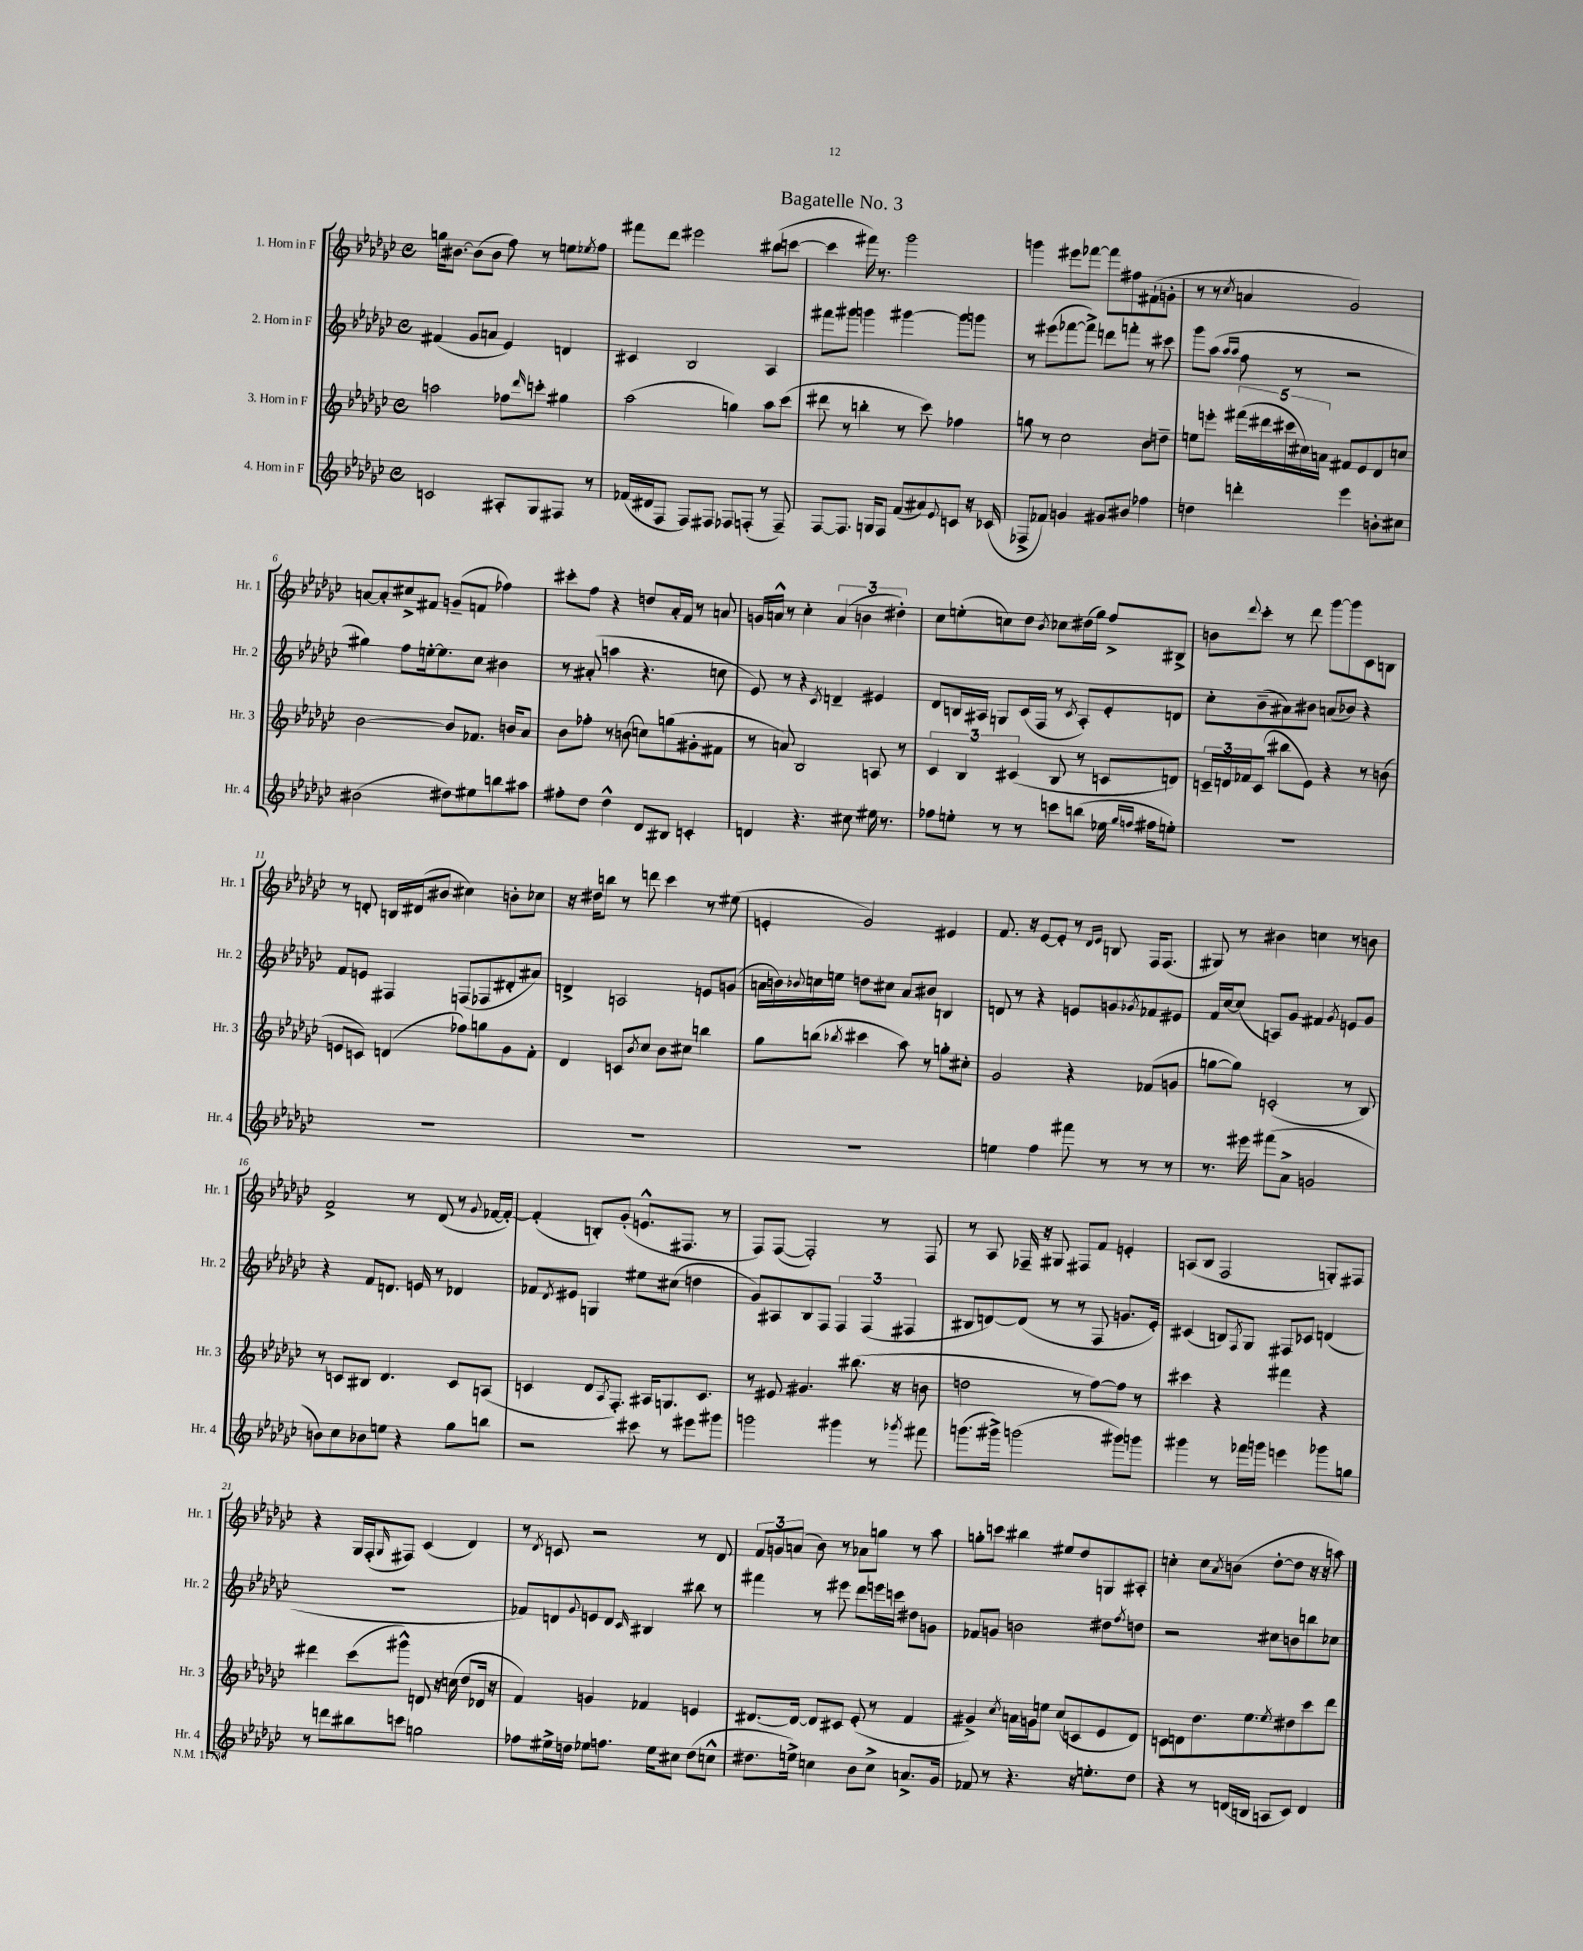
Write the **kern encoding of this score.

**kern	**kern	**kern	**kern
*staff4	*staff3	*staff2	*staff1
*clefG2	*clefG2	*clefG2	*clefG2
*k[b-e-a-d-g-c-]	*k[b-e-a-d-g-c-]	*k[b-e-a-d-g-c-]	*k[b-e-a-d-g-c-]
*M4/4	*M4/4	*M4/4	*M4/4
*met(c)	*met(c)	*met(c)	*met(c)
2c/	2aa\	(4f#/	16gg\LK
.	.	.	[8.b#\J
.	.	8g-/L	(8b#\]L
.	.	8a/J	8b#\J
8A#'/L	8ff-\L	4e-/)	8ff\)
.	16qqddd-/	.	.
8G-/	8ccc'\J	.	8r
8F#/J	4gg#\	4d/	8ee\L
.	.	.	8qee-/
8r	.	.	8ff\J
=	=	=	=
(16f-/LL	(2aa-\	4c#/	8fff#\L
16d#/J	.	.	.
8F/J	.	.	8ddd-\J
8F/L)	.	2B-/	2eee#\
8F#/J	.	.	.
8F-/L	4gg\)	.	.
(8F'/J	.	.	.
8r	8aa-\L	4A-/	(8bb#\L
8F~/)	(8ccc-\J	.	[8ccc\J
=	=	=	=
[8F/L	8ddd#\	8fff#\L	4ccc\]
8.F/]J	8r	8ggg#\J	.
.	4bb'\	4ggg\	16fff#\)
16G/LK	.	.	8.r
8F/J	.	.	.
(8f/L	8r	[4ggg#\	2ggg-\
8a#/)	8ccc-\)	.	.
8qqe-/	.	.	.
8c/J	4ff-\	8ggg#\]L	.
16r	.	8ggg\J	.
(16c-/	.	.	.
=	=	=	=
8F-^/L	8gg\	8r	4ggg\
8f-/J)	8r	(8eee#\L	.
4g/	2cc-\	[8fff-\	8eee#\L
.	.	8fff-^\]J)	[8fff-\J
8g#/L	.	8ddd\L	8fff-\]L
8b#/J	.	8fff'\J	8ff#\
4ff-\	8b-\L	8r	(8f#`\
.	8dd~\J	8ccc#\	8g'\J
=	=	=	=
4dd\	8ee\L	8ggg-\L	8r
.	8eee'\J	(8aa-\J	8r
.	.	16qqaa-/LL	.
.	.	16qqaa-/JJ	8qcc-/
4ddd'\	(20fff#\LL	8ff\	4a/
.	20ddd#\	.	.
.	20ccc#\	.	.
.	.	8r	.
.	20cc#\)	.	.
.	20a\JJ	.	.
4eee-\	8f#/L	2r	2g-/)
.	8e-/	.	.
8b'\L	8d-/	.	.
8cc#\J	8cc/J	.	.
=	=	=	=
(2b#\	[2b-\	4gg#\)	[8a/L
.	.	.	8a'/]
.	.	8ff\L	8cc#^/
.	.	[16ee'\k	8f#/J
.	.	8.ee\]	.
8dd#\L)	8b-/]L	.	(8g~/L
8ee#\	8.f-/J	8cc-\J	8f/J
8bb\	.	4b#\	4ff-\)
.	16b/LK	.	.
8aa#\J	8a-/J	.	.
=	=	=	=
8ff#'\L	8b-\L	8r	8ccc#'\L
8dd-\J	8ff-'\J	(8a#'/	8ff\J
4dd-^^\	8r	4aa\	4r
.	(8b\	.	.
8d-/L	8cc\L)	4.r	8dd/L
8B#/J	(8gg\	.	16a-'/L
.	.	.	16f/JJ
4c'/	8g#'\	.	8r
.	8f#\J	8cc\	8a/
=	=	=	=
4d/	8r	8e-/)	16g/LL
.	.	.	16a^^/JJ
.	8a/)	8r	8r
4.r	2B-/	4r	4cc-'\
.	.	8qc-/	.
.	.	4d~/	(6a/
8cc#\	.	.	.
.	.	.	6b\
16ee#\	8A/	4e#/	.
8.r	.	.	.
.	.	.	6dd#'\)
.	8r	.	.
=	=	=	=
8ff-\L	6c-/	8d-/L	8cc-\L
8ee'\J	.	16B/L	(8ee'\
.	6B-/	.	.
.	.	16A#/JJ	.
8r	.	8G/L	8cc\)
.	(6c#/	.	.
8r	.	(16c-/L	8dd-\J
.	.	16F/JJ	.
.	.	.	8qb-/
8ccc\L	8B-/	8r	8cc-\L
.	.	8qc-/	.
(8bb\J	8r	8A#'/L)	(16dd#\L
.	.	.	16gg-\JJ)
16ee-\	8c/L	8e-'/	8ff^/L
16qqgg-/LL	.	.	.
16qqff/JJ	.	.	.
16ff#\LK	.	.	.
8ee'\J)	8d/J)	8d/J	8B#^/J
=	=	=	=
1r	24c~/LL	8cc-'\L	8b\L
.	24d/	.	.
.	24f-/J	.	.
.	.	.	8qqddd-/
.	(8c/J	(8b-~\	8ccc-'\J
.	8bb#\L	8a#\)	8r
.	8e-\J)	8b#\J	8ddd-\
.	4r	(8a/L	[8ggg-\L
.	.	8b-/J)	8ggg-\]
.	8r	4r	8c-\
.	(8b\	.	8B\J
=	=	=	=
1r	8e/L	8f/L	8r
.	8c/J)	8e/J	8d'/
.	(4d/	4F#/	16B/LL
.	.	.	(16d#/J
.	.	.	8b#/J
.	8ff-\L)	(8F/L	4cc#\)
.	8gg\	8F-/	.
.	8g-\	8d#'/	8b'\L
.	8f'\J	8a#/J)	8cc-\J
=	=	=	=
1r	4d-/	4d^/	16r
.	.	.	16dd#\LK
.	.	.	8bb\J
.	8c/L	2A/	8r
.	8qb-/	.	.
.	8cc-/J	.	8ddd\
.	8b-\L	.	4ccc-\
.	8cc#\J	.	.
.	4bb\	8e/L	8r
.	.	(8g/J	(8ee#\
=	=	=	=
1r	8gg-\L	16a\LL	4e'/
.	.	16b\)	.
.	.	8qqb-/	.
.	(8bb\J	16cc\	.
.	.	16ee\JJ	.
.	8qbb-/	.	.
.	4ccc#\	8dd\L	2g-/)
.	.	8cc#\J	.
.	8aa-\)	8a/L	.
.	8r	8b#/J	.
.	8gg'\L	4B/	4e#/
.	8cc#'\J	.	.
=	=	=	=
4ee\	2g-/	8d/	8.f/
.	.	8r	.
.	.	.	16r
4ff\	.	4r	[8e-/L
.	.	.	8e-'/]J
8fff#\	4r	8e/L	8r
.	.	.	16qqd-/LL
.	.	.	16qqe-/JJ
8r	.	8g/	8B/
.	.	8qg-/	.
8r	(8f-/L	8f-/	16F/LK
.	.	.	(8.F/J
8r	8g/J	8e#/J	.
=	=	=	=
8.r	[8gg\L	16f/LL	8G#/)
.	.	[16cc-/J	.
.	8gg\]J)	(8cc-/]J	8r
16eee#\	.	.	.
(8fff#\L	(2c'/	8A/L)	4b#\
8a-^\J	.	8g-/J	.
2g/	.	4f#/	4cc\
.	.	8qg-/	.
.	8r	8e/L	8r
.	8B-/)	8g-/J	8b\
=	=	=	=
8b\L)	8r	4r	2f^/
8cc-\	8c/L	.	.
8b-\	8B#/J	8f/L	.
8ee\J	4.d-/	8.d/J	.
4r	.	.	8r
.	.	16e/	.
.	.	8r	(8d-/
8gg-\L	8c/L	4d-/	8r
.	.	.	8qqg-/
8bb\J	(8A/J	.	[16f-/LL
.	.	.	16f-'/_JJ)
=	=	=	=
2r	4c/	8f-/L	(4f-'/]
.	.	8qd-/	.
.	.	8e#/J	.
.	8d-/L	4G/	8B'/L)
.	8qA-/	.	.
.	8.F'/J)	.	(8g-'/J
8ccc#\	.	8ee#\L	8.e^^/L
.	16A#/LK	.	.
8r	8.G/	(8cc#\J	.
.	.	.	8.F#/J
8eee#\L	.	4dd\	.
.	8.c/J	.	.
8ggg#\J	.	.	8r
=	=	=	=
2ggg\	8r	8g-/L)	8F/L)
.	8e#/	8A#/	([8F/J
.	4.g#/	8B-/	2F'/])
.	.	8F/J	.
4ggg#\	.	6F/	.
.	(8.bb#\	.	.
.	.	(6F/	.
8r	.	.	8r
.	16r	.	.
.	.	6F#/	.
8qggg-/	.	.	.
8fff#\	8b\	.	8F/
=	=	=	=
(8.ggg\L	2dd\	8B#/L	8r
.	.	[8d/)	8A-/
16ggg#^\Jk)	.	.	.
(2ggg\	.	(8d/]J	16F-~/
.	.	.	16r
.	.	8r	8G#/
.	8r	8r	8F#/L
.	[8ff\L)	8F/	8f/J
8ggg#\L)	8ff\]J	8.g/L	4e'/
8ggg\J	8r	.	.
.	.	16e-'/Jk)	.
=	=	=	=
4ggg#\	4ccc#\	(4c#/	(8A/L
.	.	.	8B-/J
8r	4r	8B/L)	2F/
.	.	8qF/	.
16fff-\LL	.	8G-/J	.
16ggg\JJ	.	.	.
4eee\	4fff#\	8F#/L	.
.	.	8c-/J	.
8ggg-\L	4r	(4d/	8G'/L)
8gg\J	.	.	8F#/J
=	=	=	=
8r	4ddd#\	1r	4r
8ddd\L	.	.	.
8bb#\	(8ccc-\L	.	16G-/LL
.	.	.	(16F'/J
.	.	.	16qqG-/
8ccc\J	8ggg#^^\J)	.	8F#/J)
2gg\	8d/	.	(4c-/
.	16r	.	.
.	(16cc\	.	.
.	8dd-/L	.	4d-/)
.	16d-/Jk	.	.
.	16r	.	.
=	=	=	=
8ff-\L	4f/)	8f-/L)	8r
.	.	.	8qd-/
16ee#^\L	.	8d/	8c/
16dd\JJ	.	.	.
.	.	8qqg-/	.
8ee-\L	4g/	8e/	2r
8.ff\J	.	8d/J	.
.	.	16qqc-/	.
.	4f-/	4B#/	.
16ee-\LK	.	.	.
8cc#\J	.	.	.
(8dd\L	4e/	8bb#\	8r
8cc^^\J	.	8r	8d-/
=	=	=	=
8.dd#\L	[8.d#/L	4fff#\	12f/L
.	.	.	12g/
.	.	.	(12a/J
16ee^\Jk)	16d#/_Jk	.	.
4cc\	8d#/]L	8r	8b-\)
.	8c#/J	8eee#\	8r
8b-\L	(8e-'/	8ddd-\L	8a-\L
8cc^\J	8r	16eee\L	8gg\J
.	.	16ccc\JJ	.
8.a^/L	4f/	8dd#\L	8r
.	.	8g\J	8aa-\
16g-/Jk	.	.	.
=	=	=	=
8f-/	4g#^/)	8f-/L	8gg'\L
8r	.	8g/J	8ccc\J
.	8qcc-/	.	.
4.r	16a\LL	2b\	4bb#\
.	16g\J	.	.
.	8ee\J	.	.
.	(8cc-/L	.	8ee#/L
16r	8c/	.	8dd-/
8.ee'\L	.	.	.
.	8e-/	8dd#\L	8G/
.	.	8qff/	.
8dd-\J	8d-/J)	8dd\J	8A#'/J
=	=	=	=
4r	8c\L	2r	4cc'\
.	8d\	.	.
8r	8.dd-\	.	8cc\L
.	.	.	8qa-/
(16d/LL	.	.	(8b\J
16B/JJ	8.ee-\	.	.
8A/L	.	8cc#\L	[8dd-'\L
.	8qee-/	.	.
8c-/J)	8dd#\	8b\	8dd-\]J
4d/	8ccc-\	8bb\	16r
.	.	.	16r
.	8ddd-\J	8cc-\J	8aa\)
==	==	==	==
*-	*-	*-	*-
